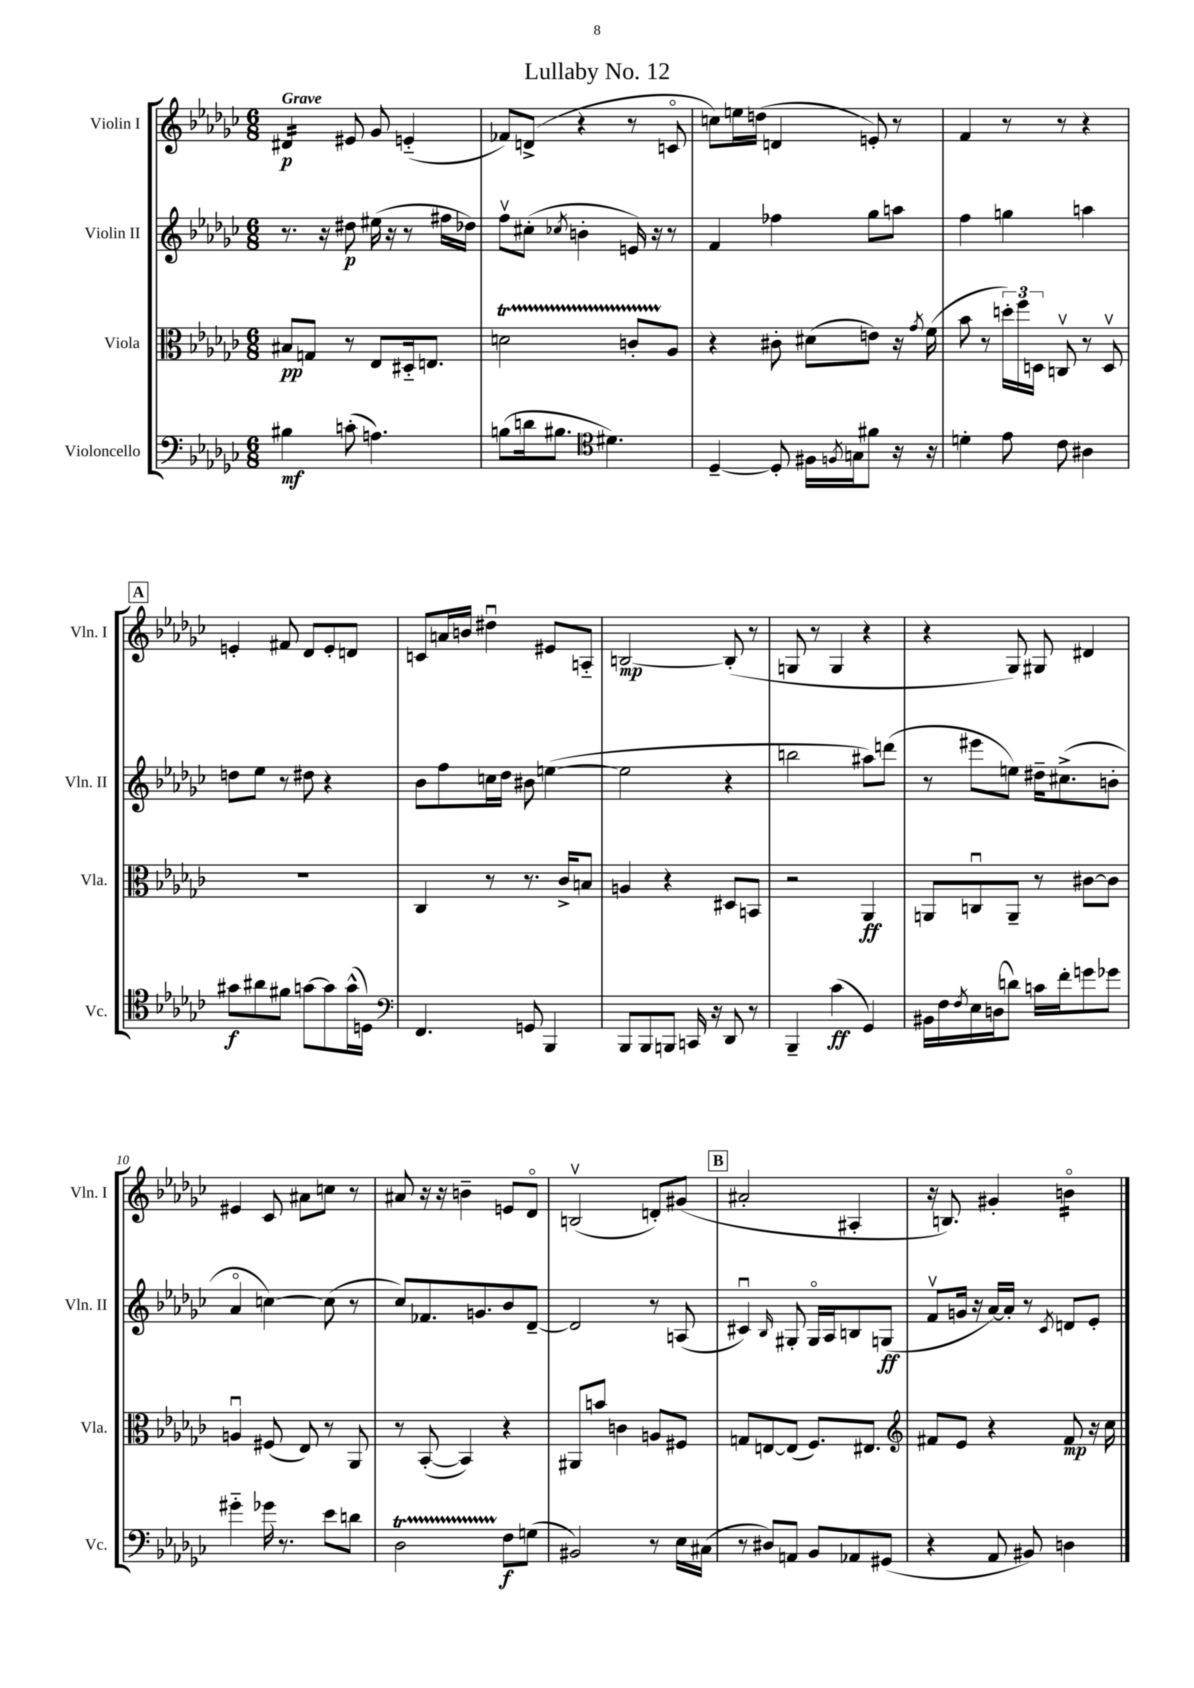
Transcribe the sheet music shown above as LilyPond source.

\header { title = "Lullaby No. 12" }
<<
\new StaffGroup <<
\new Staff = "s0" \with { instrumentName = "Violin I" shortInstrumentName = "Vln. I" } {
    \clef treble \key ges \major \numericTimeSignature \time 6/8 \tempo "Grave"
    dis'4:16\p eis'8 ges'8 e'4-_( |
    fes'8) d'8->( r4 r8 c'8\flageolet |
    c''8) e''16 d''16( d'4 e'8-.) r8 |
    f'4 r8 r8 r4 |
    \mark \markup { \box "A" } e'4-. fis'8 des'8 e'8-. d'8 |
    c'8 a'16 b'16 dis''4\downbow eis'8 a8-_ |
    b2~\mp b8-.( r8 |
    g8 r8 g4 r4 |
    r4 ges8) gis8 dis'4 |
    eis'4 ces'8 ais'8 c''8 r8 |
    ais'8 r16 r16 b'4-- e'8 des'8\flageolet |
    b2\upbow( d'8-.) gis'8( |
    \mark \markup { \box "B" } ais'2-. ais4-. |
    r16 b8.) gis'4-. b'4:16\flageolet \bar "|." |
}
\new Staff = "s1" \with { instrumentName = "Violin II" shortInstrumentName = "Vln. II" } {
    \clef treble \key ges \major \numericTimeSignature \time 6/8
    r8. r16 dis''8\p eis''16( r16 r8 fis''16 des''16) |
    f''8\upbow cis''8-.( \acciaccatura { ces''8 } b'4-. e'16) r16 r8 |
    f'4 fes''4 ges''8 a''8 |
    f''4 g''4 a''4 |
    \mark \markup { \box "A" } d''8 ees''8 r8 dis''8 r4 |
    bes'8 f''8 c''16 des''16 bis'8 e''4~( |
    e''2 r4 |
    b''2 ais''8) d'''8( |
    r8 eis'''8 e''8) dis''16-- cis''8.->( b'8-. |
    aes'4\flageolet c''4~) c''8( r8 |
    ces''8) fes'8. g'8. bes'8 des'8~-- |
    des'2 r8 a8( |
    \mark \markup { \box "B" } cis'4\downbow) \grace { bes16 } gis8-. gis16\flageolet aes16 b8 g8\ff( |
    f'8\upbow g'16 r16 aes'16~) aes'16-. r8 \acciaccatura { ces'8 } d'8 ees'8-. \bar "|." |
}
\new Staff = "s2" \with { instrumentName = "Viola" shortInstrumentName = "Vla." } {
    \clef alto \key ges \major \numericTimeSignature \time 6/8
    bis8\pp g8 r8 ees8 dis16-_ e8. |
    d'2\startTrillSpan c'8-. aes8\stopTrillSpan |
    r4 cis'8-. dis'8( e'8) r16 \acciaccatura { ges'8 } f'16( |
    bes'8 r8 \tuplet 3/2 { d''16-.) f''16 d16 } c8\upbow r8 d8\upbow |
    \mark \markup { \box "A" } R2. |
    ces4 r8 r8. ces'16-> b8 |
    a4 r4 dis8 b,8 |
    r2 aes,4\ff |
    a,8 c8\downbow a,8-- r8 cis'8~ cis'8 |
    a4\downbow fis8( ees8) r8 aes,8 |
    r8 bes,8~-.( bes,4) r4 |
    ais,8 b'8 c'4 a8 fis8 |
    \mark \markup { \box "B" } g8 e8~ e8( f8.) eis8. |
    \clef treble fis'8 ees'8 r4 fis'8\mp r16 ces''16 \bar "|." |
}
\new Staff = "s3" \with { instrumentName = "Violoncello" shortInstrumentName = "Vc." } {
    \clef bass \key ges \major \numericTimeSignature \time 6/8
    bis4\mf c'8-.( a4.) |
    b8( d'16 bis8. \clef tenor dis'4.) |
    des4~-- des8-. fis16 \acciaccatura { f8 } g16 fis'8 r16 r16 |
    d'4-. ees'8 ces'8 ais4 |
    \mark \markup { \box "A" } gis'8\f ais'8 fis'8 g'8~ g'8 g'16-^( d16) |
    \clef bass f,4. g,8 bes,,4 |
    bes,,8 bes,,8 b,,8 c,16 r16 des,8 r8 |
    bes,,4-- ces'4\ff( ges,4) |
    bis,16 f16 \acciaccatura { f8 } ees16 d16( d'8) c'16 f'16-. g'8 ges'8 |
    gis'4-_ ges'16 r8. ees'8 d'8 |
    des2\startTrillSpan f8\stopTrillSpan\f g8( |
    bis,2) r8 ees16 cis16( |
    \mark \markup { \box "B" } r8 dis8) a,8 bes,8 aes,8 gis,8( |
    r4 aes,8 bis,8) d4 \bar "|." |
}
>>
>>
